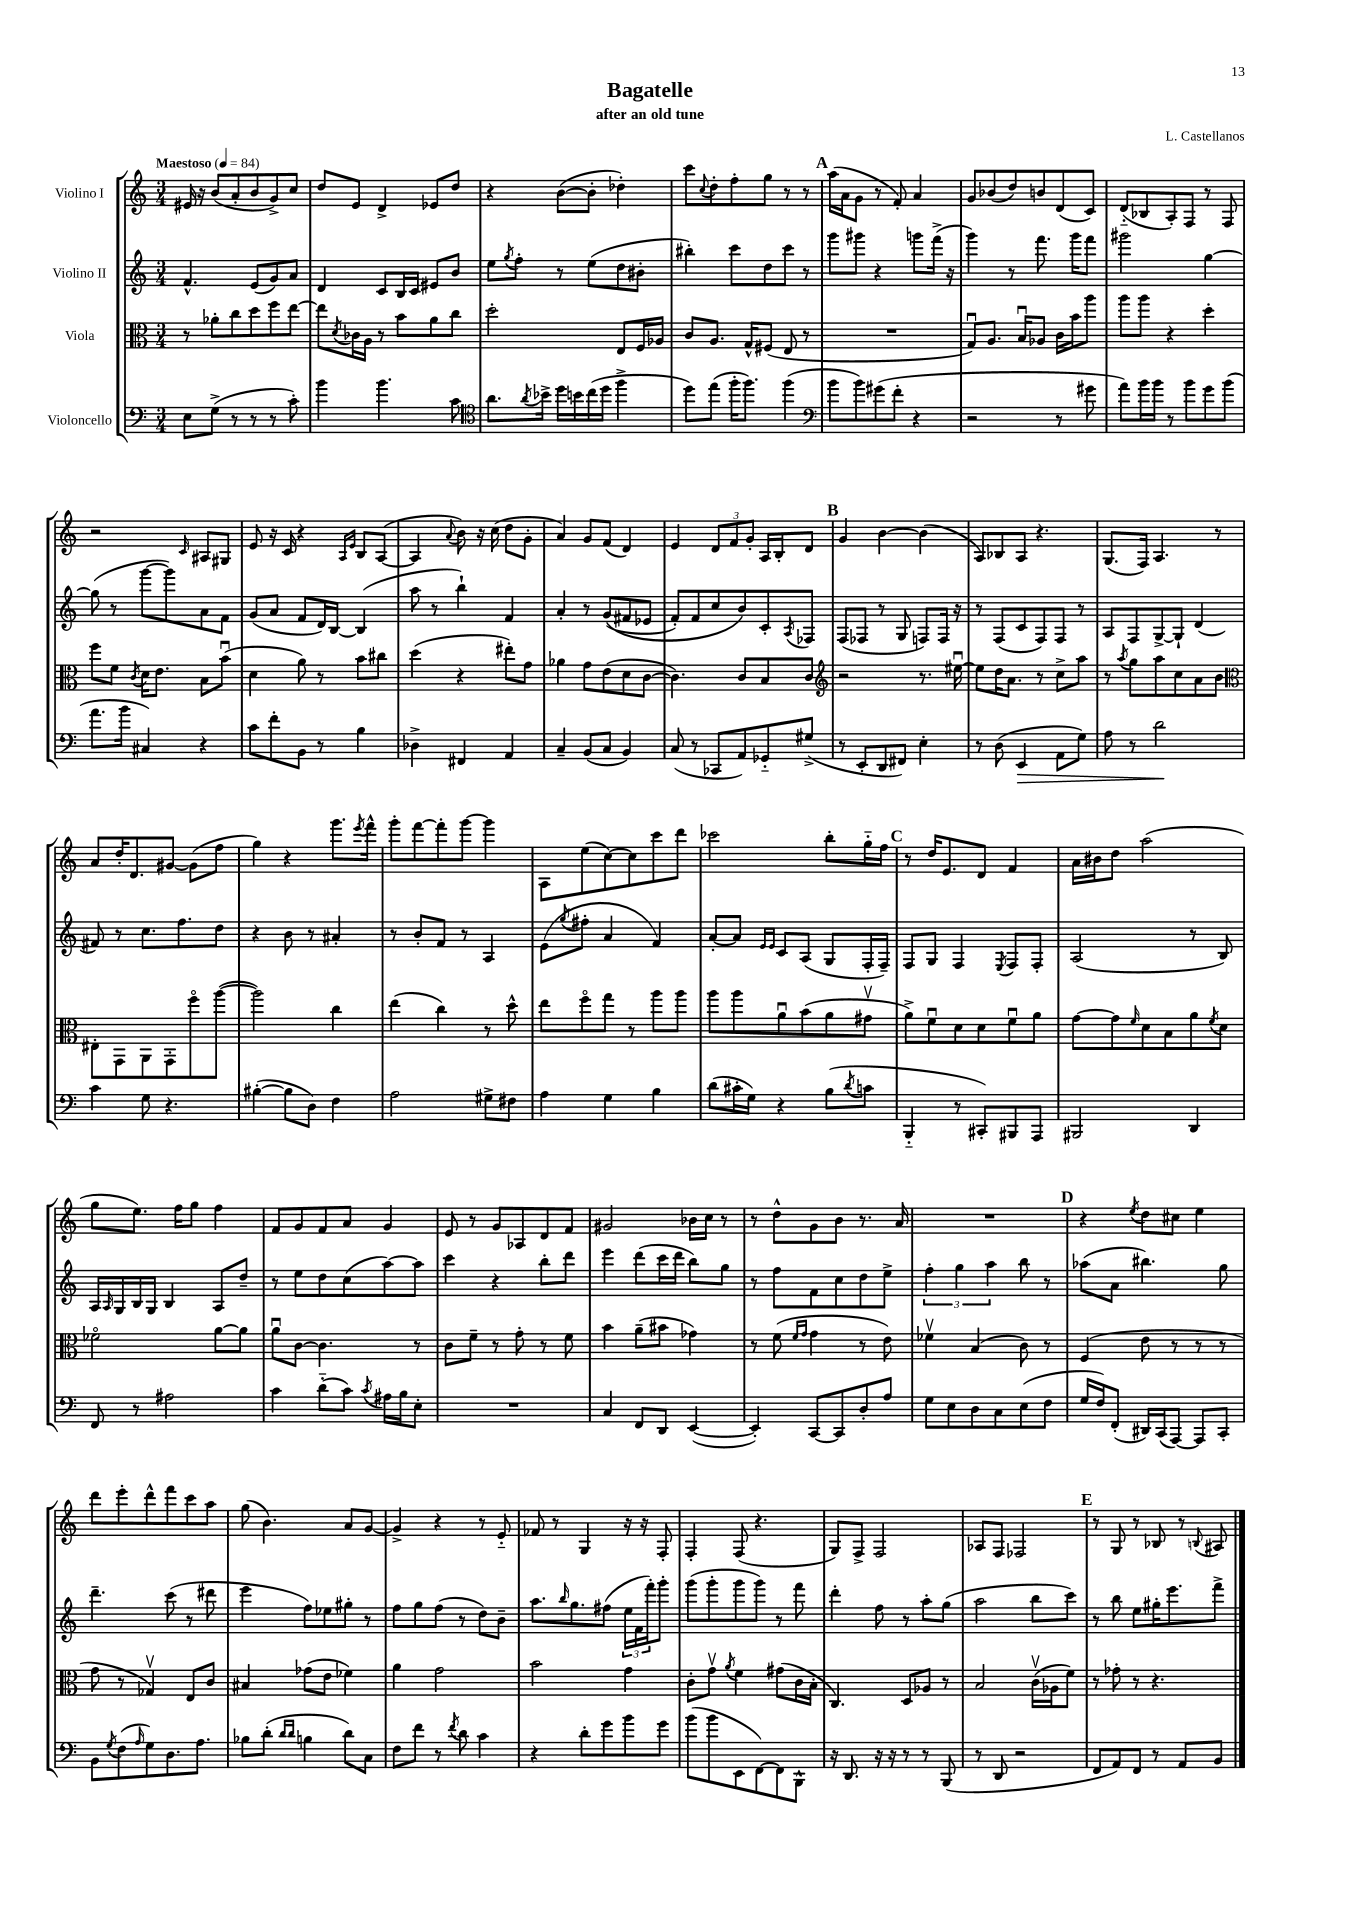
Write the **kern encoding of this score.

**kern	**kern	**kern	**kern
*staff4	*staff3	*staff2	*staff1
*clefF4	*clefC3	*clefG2	*clefG2
*k[]	*k[]	*k[]	*k[]
*M3/4	*M3/4	*M3/4	*M3/4
*MM84	*MM84	*MM84	*MM84
8E\L	8r	4.f^^/	16e#/
.	.	.	16r
(8G^\J	8a-'\L	.	(8b/L
8r	8cc\	.	8a'/
8r	8dd\	(8e/L	8b/
8r	8ff\	8g/)	8g^/)
8c'\)	[8ee\J	8a/J	8cc/J
=	=	=	=
4b\	8ee\]L	4d/	8dd/L
.	8qd/	.	.
.	16c-\L	.	8e/J
.	16A\JJ	.	.
4.b\	8r	8c/L	4d^/
.	8b\L	16B/L	.
.	.	16c/JJ	.
.	8a\	8e#/L	8e-/L
8c\	8cc\J	8b/J	8dd/J
=	=	=	=
*clefC4	*	*	*
8.a\L	2dd'\	8ee\L	4r
.	.	8qgg/	.
.	.	8ff'\J	.
8qa/	.	.	.
16b-^\Jk	.	.	.
16dd\LL	.	8r	([8b\L
16b\	.	.	.
(16cc\	.	(8ee\L	8b'\]J
16dd\JJ	.	.	.
4ff^\	8E/L	8dd\	4dd-'\)
.	16F/L	8b#'\J	.
.	16A-/JJ	.	.
=	=	=	=
8dd\L)	8c/L	4bb#'\)	8ccc\L
.	.	.	8qqcc/
(8ee\J	8.A/J	.	8dd'\
16ff'\LK	.	8ccc\L	8ff'\
8.ff\J)	16G^^/LK	.	.
.	(8F#/J	8dd\	8gg\J
(4ff\	8E/	8ccc\J	8r
.	8r	8r	8r
=	=	=	=
*clefF4	*	*	*
8b\L	2.r	8ggg\L	(16aa\LL
.	.	.	16a\J
8b\)	.	8ggg#\J	8g\J
(8g#\	.	4r	8r
8f'\J	.	.	8f'/)
4r	.	8ggg\L	4a/
.	.	(16fff^\Jk	.
.	.	16r	.
=	=	=	=
2r	8Gu/L)	4ggg\)	8g/L
.	8.A/J	.	(8b-/
.	.	8r	8dd/)
.	16Bu/LK	.	.
.	8A-/J	8.fff\	8b/
8r	16c\LL	.	(8d/
.	16b\J	16ggg\LK	.
8g#\	8aa\J	8fff\J	8c/J)
=	=	=	=
8a\L)	8aa\L	2ggg#\	(8d'~/L
16b\L	8aa\J	.	8B-/
16b\JJ	.	.	.
8r	4r	.	8A'/)
8b\L	.	.	8F/J
8g\	4dd'\	[4gg\	8r
(8b\J	.	.	8F/
=	=	=	=
8.a\L	8ff\L	(8gg\]	2r
.	8f\J	8r	.
16b\Jk	.	.	.
.	8qc/	.	.
4C#/)	16d\LK	[8ggg\L	.
.	8.e\J	.	.
.	.	8ggg\])	.
.	.	.	16qqc/
4r	8B\L	8a\	8A#/L
.	(8bu\J	8f\J	8G#/J
=	=	=	=
8c\L	4d\	(8g/L	8e/
8f'\	.	8a/J	16r
.	.	.	16c/
8BB\J	8a\)	8f/L	4r
8r	8r	16d/L)	.
.	.	[16B/JJ	.
.	.	.	16qqA/LL
.	.	.	16qqe/JJ
4B\	8b\L	(4B/]	8B/L
.	8cc#\J	.	([8A/J
=	=	=	=
4D-^\	(4dd\	8aa\	4A/]
.	.	8r	.
.	.	.	8qqa/
4FF#/	4r	4bb`\)	8b\)
.	.	.	16r
.	.	.	(16cc\
4AA/	8ee#'\L)	4f/	8dd\L
.	8g\J	.	8g'\J
=	=	=	=
4C~/	4a-\	4a'/	4a/)
(8BB/L	8g\L	8r	8g/L
8C/J	(8e\	&((8g/L	(8f/J
4BB/)	8d\	8f#/	4d/)
.	[8c\J	8e-/J	.
=	=	=	=
(8C/	4.c\])	8f'/L)	4e/
8r	.	8f/	.
8CC-/L	.	8cc/	12d/L
.	.	.	12f/
8AA/)	8c/L	8b/&)	.
.	.	.	12g'/J
8GG-'~/	8B/	8c'/	16A/LL
.	.	.	16B'/J
.	.	8qA/	.
(8G#^/J	8c/J	8F-/J	8d/J
=	=	=	=
*	*clefG2	*	*
8r	2r	(8F/L	4g/
8EE'/L	.	8F-/J	.
8DD/	.	8r	[4b\
8FF#/J)	.	8G/	.
4E'\	8.r	8F/L)	(4b\]
.	.	16F/Jk	.
.	[16ee#u\	16r	.
=	=	=	=
8r	8ee#\]L	8r	8A/L)
(8D\	16dd\K	(8F/L	8B-/
.	8.a\J	.	.
4EE/	.	8c/	8A/J
.	8r	8F/)	4.r
8AA\L	8cc^\L	8F/J	.
8G\J)	8aa\J	8r	.
=	=	=	=
8A\	8r	8A/L	(8.G/L
.	8qaa/	.	.
8r	8gg\L	8F/	.
.	.	.	16F/Jk)
2d\	8aa\	[8G^/	4.A/
.	8cc\	8G`/]J	.
.	8a\	(4d/	.
.	8b\J	.	8r
=	=	=	=
*	*clefC3	*	*
4c\	8E#'\L	8f#/)	8a/L
.	8GG\	8r	16dd'/K
.	.	.	8.d/
8G\	8AA\	8.cc\L	.
4.r	8GG'\	.	[8g#/J
.	.	8.ff\	.
.	8ffo\	.	(8g#\]L
.	([8aa\J	8dd\J	8ff\J
=	=	=	=
([4B#'\	2aa\])	4r	4gg\)
8B#\]L	.	8b\	4r
8D\J)	.	8r	.
4F\	4cc\	4a#'/	8.ggg\L
.	.	.	8qeee/
.	.	.	16fff^^\Jk
=	=	=	=
2A\	(4ee\	8r	8ggg'\L
.	.	8b'/L	[8fff\
.	4cc\)	8f/J	8fff'\]
.	.	8r	[8ggg\J
8G#^\L	8r	4A/	4ggg\]
8F#\J	8dd^^\	.	.
=	=	=	=
4A\	8ee\L	(8e\L	8A\L
.	.	8qgg/	.
.	8ffo\	8ff#'\J	(8ee\
4G\	8gg\J	4a/	[8cc\)
.	8r	.	8cc\]
4B\	8aa\L	4f/)	8ccc\
.	8aa\J	.	8ddd\J
=	=	=	=
(8d\L	8aa\L	[8a'/L	2ccc-\
16c#'\L	8aa\	8a/]J	.
16G\JJ)	.	.	.
.	.	16qqe/LL	.
.	.	16qqe/JJ	.
4r	8au\	8c/L	.
.	(8b\	(8A/J	.
(8B\L	8a\	8G/L	8bb'\L
8qd/	.	.	.
8c\J	8g#v\J	16F'/L	16gg'~\L
.	.	16F~/JJ)	16ff\JJ
=	=	=	=
4BBB'~/	8a^\L)	8F/L	8r
.	8fu\	8G/J	16dd/LK
.	.	.	8.e/
8r	8d\	4F/	.
8CC#'/L)	8d\	.	8d/J
.	.	8qE/	.
8BBB#/	8fu\	8F/L	4f/
8AAA/J	8a\J	8F'/J	.
=	=	=	=
2BBB#/	[8g\L	(2A/	16a\LL
.	.	.	16b#\J
.	8g\]	.	8dd\J
.	16qqf/	.	.
.	8d\	.	(2aa\
.	8B\	.	.
4DD/	8a\	8r	.
.	8qf/	.	.
.	8d\J	8B/)	.
=	=	=	=
8FF/	2f-o\	16A/LL	8gg\L
.	.	16qqA/	.
.	.	16G/	.
8r	.	16B/	8.ee\J)
.	.	16G/JJ	.
2A#\	.	4B/	.
.	.	.	16ff\LK
.	.	.	8gg\J
.	[8a\L	8A/L	4ff\
.	8a\]J	8dd~/J	.
=	=	=	=
4c\	8au\L	8r	8f/L
.	[8c\J	8ee\L	8g/
(8d'~\L	4.c\]	8dd\	8f/
8c\J)	.	(8cc\	8a/J
8qc/	.	.	.
16A#\LL	.	[8aa\)	4g/
16B\J	.	.	.
8E'\J	8r	8aa\]J	.
=	=	=	=
2.r	8c\L	4ccc\	8e/
.	8f~\J	.	8r
.	8r	4r	8g/L
.	8g'\	.	8A-/
.	8r	8bb'\L	8d/
.	8f\	8ddd\J	8f/J
=	=	=	=
4C/	4b\	4eee\	2g#/
8FF/L	(8a~\L	(8ddd\L	.
8DD/J	8b#\J	16ccc\L	.
.	.	16ddd\JJ	.
([4EE/	4g-\)	8bb\L)	16b-\LL
.	.	.	16cc\JJ
.	.	8gg\J	8r
=	=	=	=
4EE'/])	8r	8r	8r
.	(8f\	8ff\L	8dd^^\L
.	16qqf/LL	.	.
.	16qqg/JJ	.	.
[8CC/L	4g\	8f\	8g\
8CC/]	.	8cc\	8b\J
8D'/	8r	8dd\	8.r
8A/J	8e\)	8ee^\J	.
.	.	.	16a/
=	=	=	=
8G\L	4f-v\	6ff'\	2.r
8E\	.	.	.
.	.	6gg\	.
8D\	(4B/	.	.
.	.	6aa\	.
8C\	.	.	.
(8E\	8c\)	8bb\	.
8F\J	8r	8r	.
=	=	=	=
16G/LL	(4F/	(8aa-\L	4r
16F/J)	.	.	.
(8FF'/J	.	8a\J	.
.	.	.	8qee/
16DD#/LL)	8e\	4.bb#\)	8dd\L
(16CC/J	.	.	.
[8AAA/J)	8r	.	8cc#\J
8AAA/]L	8r	.	4ee\
8CC'/J	8r	8gg\	.
=	=	=	=
8BB\L	8g\	4.ddd~\	8ddd\L
8qG/	.	.	.
(8F\	8r	.	8eee'\
16qqA/	.	.	.
8G\)	4G-v/)	.	8ddd^^\
8.D\	.	(8ccc\	8fff\
.	8E/L	8r	8ccc\
8.A\J	.	.	.
.	8c/J	8ddd#\	8aa\J
=	=	=	=
8B-\L	4B#/	4eee\	(8gg\
(8d'\J	.	.	4.b\)
16qqd/LL	.	.	.
16qqd/JJ	.	.	.
4B\	(8g-\L	8ff\L)	.
.	8e\J	8ee-\	.
8d\L)	4f-\)	8gg#'\J	8a/L
8C\J	.	8r	[8g/J
=	=	=	=
8F\L	4a\	8ff\L	4g^/]
8f\J	.	8gg\	.
8r	2g\	(8ff\J	4r
8qf/	.	.	.
8d\	.	8r	.
4c\	.	8dd\L)	8r
.	.	8b~\J	8e'~/
=	=	=	=
4r	2b\	8.aa\L	8f-/
.	.	.	8r
.	.	16qqbb/	.
.	.	8.gg\	.
8d'\L	.	.	4G/
8g\	.	(8ff#\J	.
8b\	4g\	24ee\LL	16r
.	.	24f\	.
.	.	.	16r
.	.	24fff'\J)	.
8g\J	.	8ggg'\J	8F'/
=	=	=	=
(8b\L	8c'\L	(8ggg\L	4F'/
8b\	8gv\J	8ggg'\	.
.	8qa/	.	.
8EE\	4f\	8ggg\	(8F/
[8FF\)	.	8ggg\J)	4.r
8FF\]	(8g#\L	8r	.
8BBB^^\J	16c\L	8fff\	.
.	16B'\JJ	.	.
=	=	=	=
16r	4.C/)	4ddd'\	8G/L)
8.DD/	.	.	.
.	.	.	8F^/J
16r	.	8ff\	2F/
16r	.	.	.
8r	8D/L	8r	.
8r	8A-/J	8aa'\L	.
(8BBB/	8r	(8gg\J	.
=	=	=	=
8r	2B/	2aa\	8A-/L
8DD/	.	.	8F/J
2r	.	.	2F-/
.	(16cv\LL	8bb\L	.
.	16A-\J	.	.
.	8f\J)	8ccc\J)	.
=	=	=	=
8FF/L	8r	8r	8r
8AA/)	8g-'\	8bb\	8G/
8FF/J	8r	8ee\L	8r
8r	4.r	16gg#'\K	8B-/
.	.	8.eee\	.
8AA/L	.	.	8r
.	.	.	8qqB/
8BB/J	.	8fff^\J	8A#/
==	==	==	==
*-	*-	*-	*-
